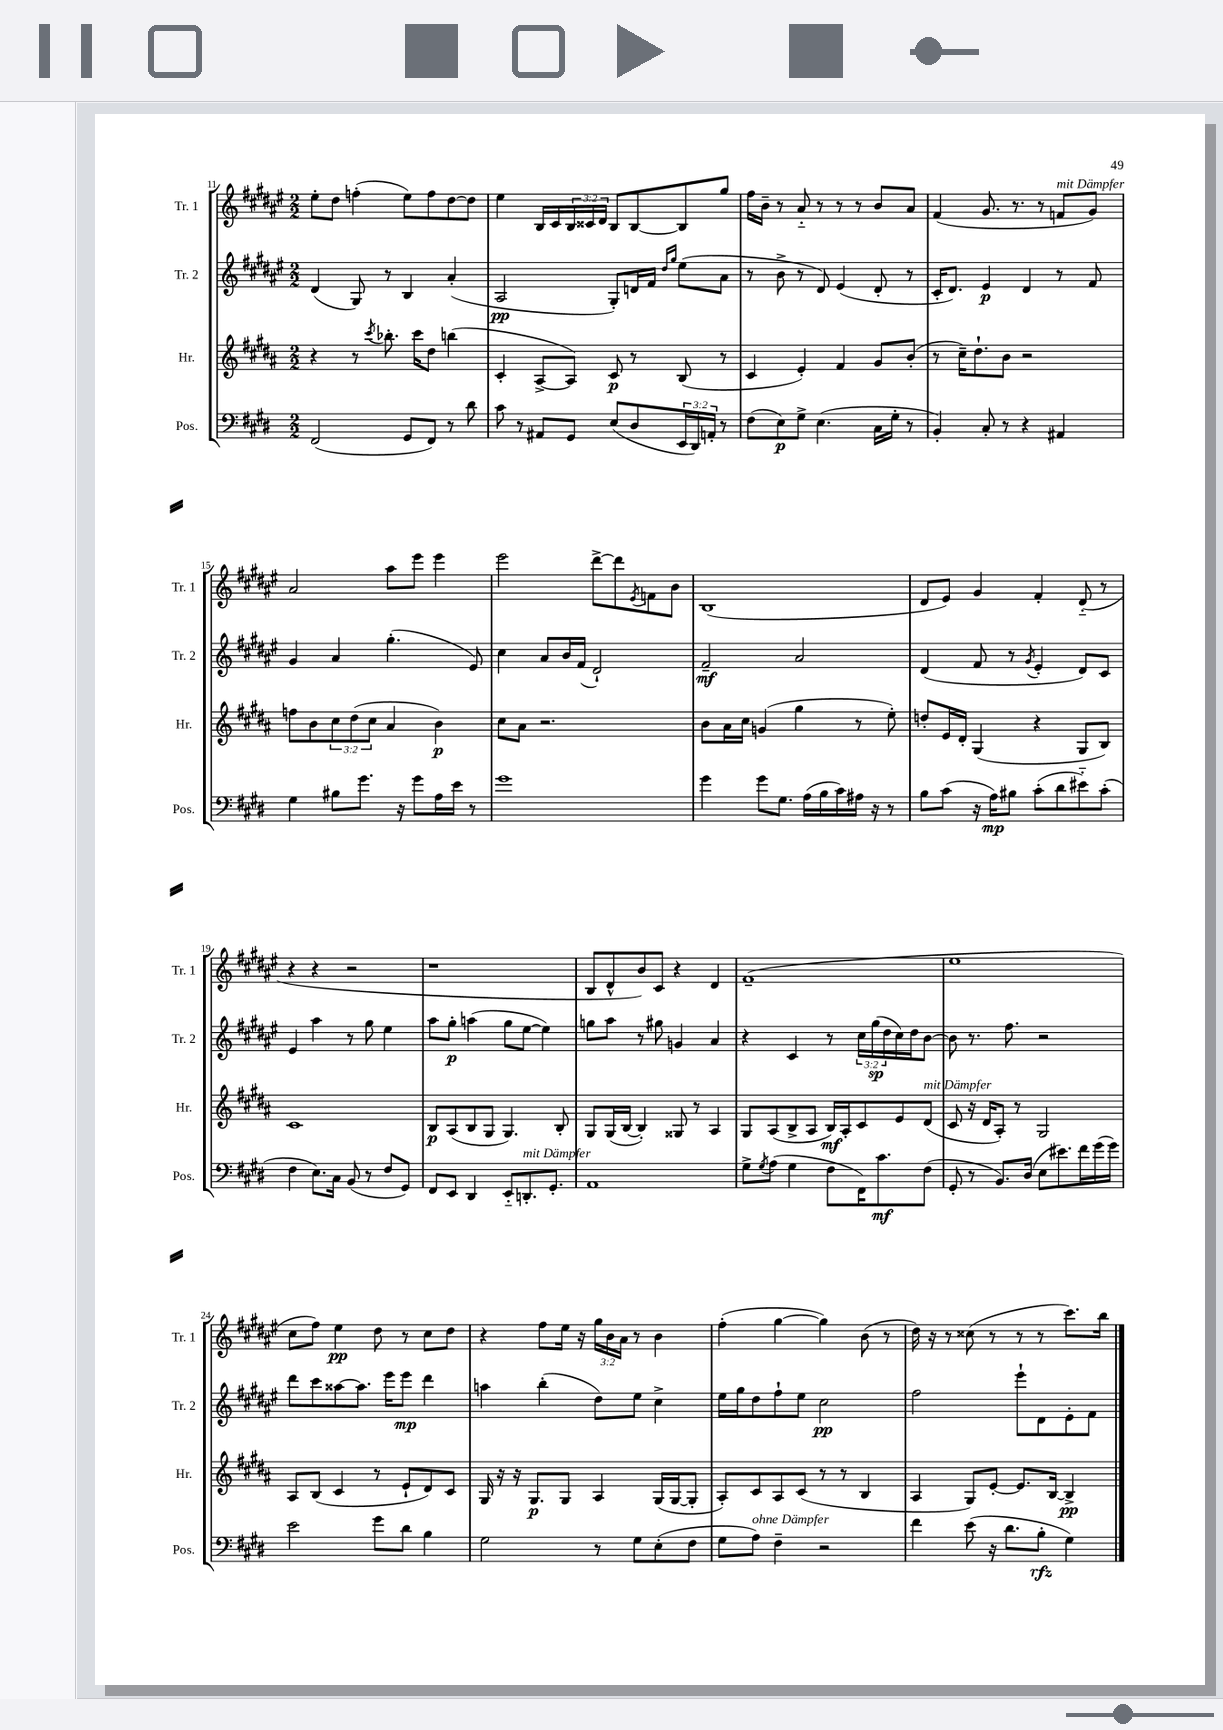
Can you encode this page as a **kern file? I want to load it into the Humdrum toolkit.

**kern	**dynam	**kern	**dynam	**kern	**dynam	**kern	**dynam
*part4	*part4	*part3	*part3	*part2	*part2	*part1	*part1
*staff4	*staff4	*staff3	*staff3	*staff2	*staff2	*staff1	*staff1
*I"Pos.	*	*I"Hr.	*	*I"Tr. 2	*	*I"Tr. 1	*
*I'Pos.	*	*I'Hr.	*	*I'Tr. 2	*	*I'Tr. 1	*
*clefF4	*	*clefG2	*	*clefG2	*	*clefG2	*
*k[f#c#g#d#]	*	*k[f#c#g#d#a#]	*	*k[f#c#g#d#a#e#]	*	*k[f#c#g#d#a#e#]	*
*M2/2	*	*M2/2	*	*M2/2	*	*M2/2	*
=11	=11	=11	=11	=11	=11	=11	=11
(2FF#/	.	4r	.	(4d#/	.	8ee#'\L	.
.	.	.	.	.	.	8dd#\J	.
.	.	8r	.	8G#/)	.	(4ffn'\	.
.	.	8qccc#/	.	.	.	.	.
.	.	8.bb-X'\	.	8r	.	.	.
8GG#/L	.	.	.	4B/	.	8ee#\L)	.
.	.	16ccc#\KL	.	.	.	.	.
8FF#/J)	.	8dd#\J	.	.	.	8ff\	.
8r	.	(4bbn\	.	(4a#'/	.	[8dd#\	.
8d#\	.	.	.	.	.	8dd#\J]	.
=12	=12	=12	=12	=12	=12	=12	=12
8c#\	.	4c#'/	.	2A#/	pp	4ee#\	.
8r	.	.	.	.	.	.	.
8AA#X/L	.	[8A#^/L	.	.	.	16B/LL	.
.	.	.	.	.	.	16c#/	.
8GG#/J	.	8A#/J])	.	.	.	24B/	.
.	.	.	.	.	.	24c##X/	.
.	.	.	.	.	.	24d#/JJ	.
(8E/L	.	8c#/	p	8G#'/L)	.	8B/L	.
8D#/	.	8r	.	16dn/L	.	[8B/	.
.	.	.	.	16f#/JJ	.	.	.
.	.	.	.	16qqdd#/LL	.	.	.
.	.	.	.	16qqgg#/JJ	.	.	.
24EE/L	.	(8B/	.	(8ee#\L	.	8B/]	.
24DD#/)	.	.	.	.	.	.	.
24AAn'/JJ	.	.	.	.	.	.	.
8r	.	8r	.	8a#\J	.	8gg#/J	.
=13	=13	=13	=13	=13	=13	=13	=13
(8F#\L	.	4c#/	.	8r	.	16ff#\LL	.
.	.	.	.	.	.	16b~\JJ	.
8E\)	p	.	.	8b^\	.	8r	.
8G#^\J	.	4e'/)	.	8r	.	8a#/	.
(4.E\	.	.	.	8d#/)	.	8r	.
.	.	4f#/	.	(4e#/	.	8r	.
.	.	.	.	.	.	8r	.
16C#\LL	.	8g#/L	.	8d#'/	.	8b/L	.
16G#'\JJ	.	.	.	.	.	.	.
8r	.	(8b'/J	.	8r	.	8a#/J	.
=14	=14	=14	=14	=14	=14	=14	=14
4BB'/)	.	8r	.	16c#'/KL	.	(4f#/	.
.	.	.	.	8.d#/J)	.	.	.
.	.	16cc#~\KL)	.	.	.	.	.
.	.	8.dd#`\	.	.	.	.	.
8C#'/	.	.	.	4e#/	p	8.g#/	.
8r	.	8b\J	.	.	.	.	.
.	.	.	.	.	.	8.r	.
4r	.	2r	.	4d#/	.	.	.
.	.	.	.	.	.	8r	.
!	!	!	!	!	!	!LO:TX:a:i:t=mit Dämpfer	!
4AA#X/	.	.	.	8r	.	8fn/L	.
.	.	.	.	8f#/	.	8g#/J)	.
!!LO:LB:g=z
=15	=15	=15	=15	=15	=15	=15	=15
4G#\	.	8ffn\L	.	4g#/	.	2a#/	.
.	.	8b\	.	.	.	.	.
8B#X\L	.	12cc#\	.	4a#/	.	.	.
.	.	(12dd#\	.	.	.	.	.
8.g#\J	.	.	.	.	.	.	.
.	.	12cc#\J	.	.	.	.	.
.	.	4a#/	.	(4.gg#'\	.	8aa#\L	.
16r	.	.	.	.	.	.	.
8g#\L	.	.	.	.	.	8eee#\J	.
16A\L	.	4b\)	p	.	.	4eee#\	.
16e\JJ	.	.	.	.	.	.	.
8r	.	.	.	8e#/)	.	.	.
=16	=16	=16	=16	=16	=16	=16	=16
1g#	.	8cc#\L	.	4cc#\	.	2eee#\	.
.	.	8a#\J	.	.	.	.	.
.	.	2.r	.	8a#/L	.	.	.
.	.	.	.	16b/L	.	.	.
.	.	.	.	(16f#/JJ	.	.	.
.	.	.	.	2d#`/)	.	[8ddd#^\L	.
.	.	.	.	.	.	8ddd#\]	.
.	.	.	.	.	.	8qe#/	.
.	.	.	.	.	.	8fn\	.
.	.	.	.	.	.	8b\J	.
=17	=17	=17	=17	=17	=17	=17	=17
4g#\	.	8b\L	.	2f#~/	mf	(1B	.
.	.	16a#\L	.	.	.	.	.
.	.	16cc#\JJ	.	.	.	.	.
8g#\L	.	(4gn/	.	.	.	.	.
8.G#\J	.	.	.	.	.	.	.
.	.	4gg#\	.	2a#/	.	.	.
(16A\LL	.	.	.	.	.	.	.
16B\	.	.	.	.	.	.	.
16c#\)	.	.	.	.	.	.	.
16A#X\JJ	.	8r	.	.	.	.	.
16r	.	.	.	.	.	.	.
8r	.	8ee'\)	.	.	.	.	.
=18	=18	=18	=18	=18	=18	=18	=18
8B\L	.	8ddn'/L	.	(4d#/	.	8d#/L	.
(8c#\J	.	16e/L	.	.	.	8e#/J)	.
.	.	16d#'/JJ	.	.	.	.	.
16r	.	(4G#/	.	8f#/	.	4g#/	.
16A\KL)	mp	.	.	.	.	.	.
8B#X\J	.	.	.	8r	.	.	.
.	.	.	.	8qg#/	.	.	.
(8c#'\L	.	4r	.	4e#'/	.	4f#'/	.
8d#\	.	.	.	.	.	.	.
8e#X\)	.	8G#/L	.	8d#/L)	.	(8d#/	.
(8c#'\J	.	8B/J)	.	8c#/J	.	8r	.
!!LO:LB:g=z
=19	=19	=19	=19	=19	=19	=19	=19
4F#\	.	1c#	.	4e#/	.	4r	.
8.E\L)	.	.	.	4aa#\	.	4r	.
16C#\Jk	.	.	.	.	.	.	.
(8BB/	.	.	.	8r	.	2r	.
8r	.	.	.	8gg#\	.	.	.
8F#/L	.	.	.	4ee#\	.	.	.
8GG#/J)	.	.	.	.	.	.	.
=20	=20	=20	=20	=20	=20	=20	=20
8FF#/L	.	8B/L	p	8aa#\L	.	1r	.
8EE/J	.	(8A#/	.	8gg#'\J	p	.	.
4DD#/	.	8B/	.	(4aan\	.	.	.
.	.	8G#/J	.	.	.	.	.
8EE/L	.	4.G#/)	.	8gg#\L	.	.	.
!LO:TX:a:i:t=mit Dämpfer	!	!	!	!	!	!	!
8.DDn'/	.	.	.	[8ee#\J	.	.	.
.	.	.	.	4ee#\])	.	.	.
8.GG#'/J	.	.	.	.	.	.	.
.	.	8B'/	.	.	.	.	.
=21	=21	=21	=21	=21	=21	=21	=21
1AA	.	8G#/L	.	8ggn\L	.	8B/L	.
.	.	(16G#/L	.	8aa#\J	.	8d#^^/	.
.	.	[16B/JJ	.	.	.	.	.
.	.	4B'/])	.	8r	.	8b/)	.
.	.	.	.	8gg#X\	.	8c#/J	.
.	.	8G##X/	.	4gn/	.	4r	.
.	.	8r	.	.	.	.	.
.	.	4A#/	.	4a#/	.	4d#/	.
=22	=22	=22	=22	=22	=22	=22	=22
8G#^\L	.	8G#/L	.	4r	.	(1f#~	.
8qG#/	.	.	.	.	.	.	.
(8A\J	.	(8A#/	.	.	.	.	.
4G#\	.	8B^/	.	4c#/	.	.	.
.	.	8A#/J	.	.	.	.	.
8F#\L	.	16B/LL)	mf	8r	.	.	.
.	.	16A#'/J	.	.	.	.	.
16FF#\K)	.	8c#/	.	24cc#\LL	.	.	.
.	.	.	.	(24gg#\	sp	.	.
8.c#\	mf	.	.	.	.	.	.
.	.	.	.	24dd#\	.	.	.
.	.	8e/	.	16cc#\)	.	.	.
.	.	.	.	16dd#\J	.	.	.
!	!	!LO:TX:a:i:t=mit Dämpfer	!	!	!	!	!
(8F#\J	.	(8d#/J	.	[8b\J	.	.	.
=23	=23	=23	=23	=23	=23	=23	=23
8GG#'/	.	8c#/	.	8b\]	.	1ee#	.
8r	.	16r	.	8.r	.	.	.
.	.	16d#/KL	.	.	.	.	.
8.BB/L)	.	8A#'/J)	.	.	.	.	.
.	.	.	.	8.ff#\	.	.	.
.	.	8r	.	.	.	.	.
(16D#/Jk	.	.	.	.	.	.	.
8E\L	.	2G#/	.	2r	.	.	.
8.e#X\)	.	.	.	.	.	.	.
16f#\L	.	.	.	.	.	.	.
(16g#\	.	.	.	.	.	.	.
16g#\JJ)	.	.	.	.	.	.	.
!!LO:LB:g=z
=24	=24	=24	=24	=24	=24	=24	=24
2e\	.	8A#/L	.	8ddd#\L	.	8cc#\L	.
.	.	(8B/J	.	8ccc#\	.	8ff#\J)	.
.	.	4c#/	.	[8aa##X\	.	4ee#\	pp
.	.	.	.	8.aa##\J]	.	.	.
8g#\L	.	8r	.	.	.	8dd#\	.
.	.	.	.	16eee#\KL	.	.	.
8d#\J	.	8e`/L	.	8eee#\J	mp	8r	.
4B\	.	8d#/)	.	4ddd#\	.	8cc#\L	.
.	.	8c#/J	.	.	.	8dd#\J	.
=25	=25	=25	=25	=25	=25	=25	=25
2G#\	.	16G#/	.	4aan\	.	4r	.
.	.	16r	.	.	.	.	.
.	.	16r	.	.	.	.	.
.	.	8.G#/L	p	.	.	.	.
.	.	.	.	(4bb'\	.	8ff#\L	.
.	.	8G#/J	.	.	.	16ee#\Jk	.
.	.	.	.	.	.	16r	.
8r	.	4A#/	.	8dd#\L)	.	24gg#\LL	.
.	.	.	.	.	.	24b\	.
.	.	.	.	.	.	24a#\JJ	.
8G#\L	.	.	.	8ee#\J	.	8r	.
(8E'\	.	(16G#/LL	.	4cc#^\	.	4b\	.
.	.	[16G#/J	.	.	.	.	.
8F#\J	.	8G#'/J]	.	.	.	.	.
=26	=26	=26	=26	=26	=26	=26	=26
8G#\L	.	8A#'/L)	.	16ee#\LL	.	(4ff#'\	.
.	.	.	.	16gg#\J	.	.	.
!LO:TX:a:i:t=ohne Dämpfer	!	!	!	!	!	!	!
8A\J)	.	8c#/	.	8dd#\	.	.	.
4F#~\	.	8A#/	.	8ff#`\	.	[4gg#\	.
.	.	(8c#/J	.	8ee#\J	.	.	.
2r	.	8r	.	2cc#\	pp	4gg#\])	.
.	.	8r	.	.	.	.	.
.	.	4B/	.	.	.	(8b\	.
.	.	.	.	.	.	8r	.
=27	=27	=27	=27	=27	=27	=27	=27
4f#\	.	4A#/	.	2ff#\	.	16dd#\)	.
.	.	.	.	.	.	16r	.
.	.	.	.	.	.	8r	.
(8e\	.	8G#/L)	.	.	.	(8cc##X\	.
16r	.	[8e'/J	.	.	.	8r	.
8.d#\L	.	.	.	.	.	.	.
.	.	8.e/L]	.	8eee#`\L	.	8r	.
8B'\J	rfz	.	.	8d#\	.	8r	.
.	.	[16B/Jk	.	.	.	.	.
4G#\)	.	4B^/]	pp	8e#'\	.	8.ccc#\L)	.
.	.	.	.	8f#\J	.	.	.
.	.	.	.	.	.	16bb\Jk	.
==	==	==	==	==	==	==	==
*-	*-	*-	*-	*-	*-	*-	*-
